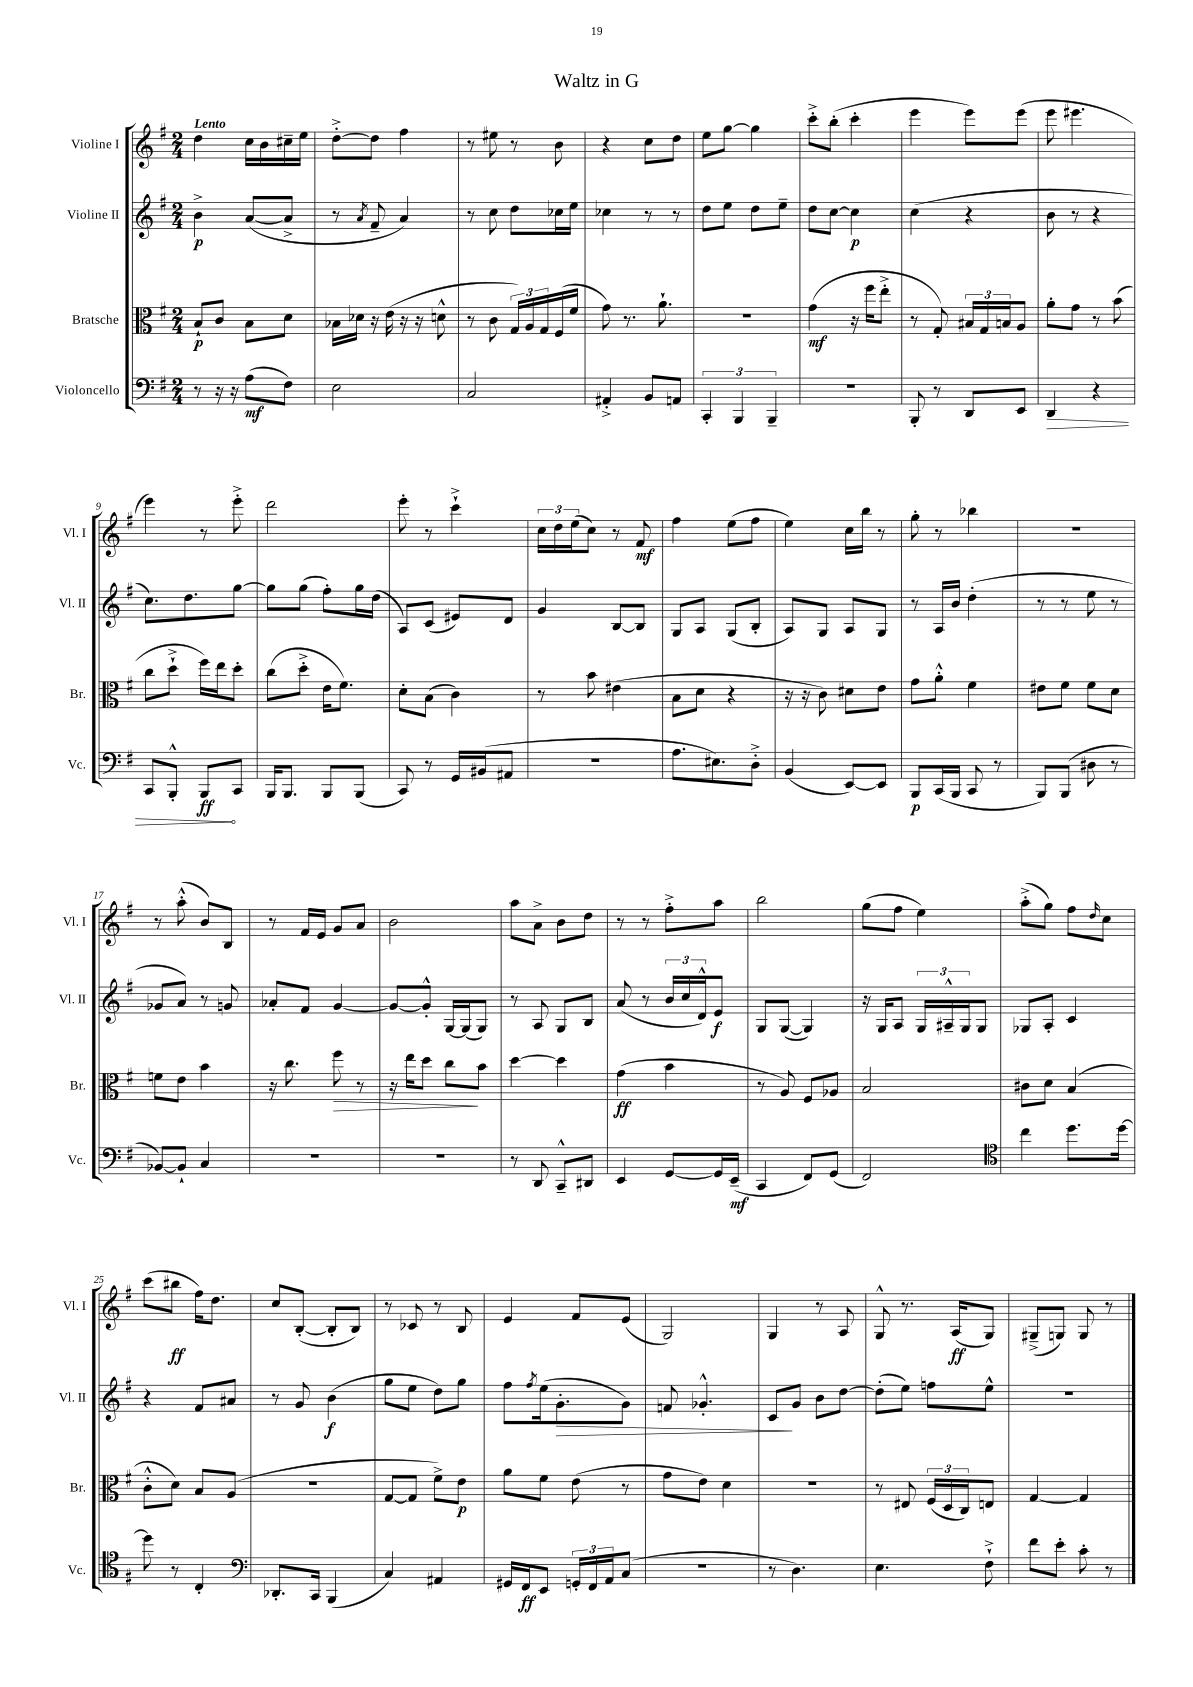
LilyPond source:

\header { title = "Waltz in G" }
<<
\new StaffGroup <<
\new Staff = "s0" \with { instrumentName = "Violine I" shortInstrumentName = "Vl. I" } {
    \clef treble \key g \major \numericTimeSignature \time 2/4 \tempo "Lento"
    d''4 c''16 b'16 cis''16-- e''16 |
    d''8~-.-> d''8 fis''4 |
    r8 eis''8 r8 b'8 |
    r4 c''8 d''8 |
    e''8 g''8~ g''4 |
    c'''8-.-> b''8-.( c'''4-. |
    e'''4 e'''8) e'''8( |
    e'''8 eis'''4. |
    e'''4) r8 e'''8-.-> |
    d'''2 |
    e'''8-. r8 c'''4-!-> |
    \tuplet 3/2 { c''16 d''16 e''16( } c''8) r8 fis'8\mf |
    fis''4 e''8( fis''8 |
    e''4) c''16 b''16 r8 |
    g''8-. r8 bes''4 |
    r2 |
    r8 a''8-.-^( b'8) b8 |
    r8 fis'16 e'16 g'8 a'8 |
    b'2 |
    a''8 a'8-> b'8 d''8 |
    r8 r8 fis''8-.-> a''8 |
    b''2 |
    g''8( fis''8 e''4) |
    a''8-.->( g''8) fis''8 \grace { d''16 } c''8 |
    c'''8( bis''8\ff fis''16) d''8. |
    c''8 b8~-.( b8-. b8) |
    r8 ces'8 r8 b8 |
    e'4 fis'8 e'8( |
    g2) |
    g4 r8 a8 |
    g8-^ r8. a16\ff( g8) |
    gis8--->( g8) g8 r8 \bar "|." |
}
\new Staff = "s1" \with { instrumentName = "Violine II" shortInstrumentName = "Vl. II" } {
    \clef treble \key g \major \numericTimeSignature \time 2/4
    b'4->\p a'8~( a'8-> |
    r8 \acciaccatura { a'8 } fis'8-- a'4) |
    r8 c''8 d''8 ces''16 e''16 |
    ces''4 r8 r8 |
    d''8 e''8 d''8 e''8-- |
    d''8 c''8~ c''4\p |
    c''4( r4 |
    b'8 r8 r4 |
    c''8.) d''8. g''8~ |
    g''8 g''8( fis''8-.) g''16 d''16( |
    a8) c'8( eis'8) d'8 |
    g'4 b8~ b8 |
    g8 a8 g8( b8-. |
    a8) g8 a8 g8 |
    r8 a16 b'16 d''4-.( |
    r8 r8 e''8 r8 |
    ges'8 a'8) r8 g'8 |
    aes'8-. fis'8 g'4~ |
    g'8~ g'8-.-^ g16~ g16( g8) |
    r8 a8 g8 b8 |
    a'8( r8 \tuplet 3/2 { b'16 c''16 d'16-^) } e'8\f |
    g8 g8~( g4) |
    r16 g16 a8 \tuplet 3/2 { g16 ais16---^ g16 } g8 |
    ges8 a8-. c'4 |
    r4 fis'8 ais'8 |
    r8 g'8 b'4\f( |
    g''8 e''8 d''8) g''8 |
    fis''8 \acciaccatura { fis''8 } e''16( g'8.-.\> g'8) |
    f'8 ges'4.-.-^ |
    c'8\! g'8 b'8 d''8~ |
    d''8-.( e''8) f''8 e''8-^ |
    R2 \bar "|." |
}
\new Staff = "s2" \with { instrumentName = "Bratsche" shortInstrumentName = "Br." } {
    \clef alto \key g \major \numericTimeSignature \time 2/4
    b8-!\p c'8 b8 d'8 |
    bes16 des'16 r16 e'16( r16 r16 d'8-^ |
    r8 c'8 \tuplet 3/2 { g16) a16 g16 } fis16( fis'16 |
    g'8) r8. a'8.-! |
    r2 |
    g'4\mf( r16 fis''16 e''8-.-> |
    r8 g8-.) \tuplet 3/2 { bis16 g16 b16 } a8 |
    a'8-. g'8 r8 b'8( |
    c''8 d''8-!-> fis''16) e''16 d''8-. |
    c''8( d''8-.-> e'16 fis'8.) |
    d'8-. b8( c'4) |
    r8 b'8 eis'4( |
    b8 d'8 r4 |
    r16 r16 c'8) dis'8 e'8 |
    g'8 a'8-.-^ fis'4 |
    eis'8 fis'8 fis'8 d'8 |
    f'8 e'8 b'4 |
    r16 c''8. fis''8\> r8 |
    r16 e''16 d''8 c''8\! b'8 |
    d''4~ d''4 |
    g'4\ff( b'4 |
    r8 a8) fis8 aes8 |
    b2 |
    cis'8 d'8 b4( |
    c'8-.-^ d'8) b8 a8( |
    R2 |
    g8~ g8 fis'8->) e'8\p |
    a'8 fis'8 e'8( r8 |
    g'8 e'8) d'4 |
    R2 |
    r8 eis8 \tuplet 3/2 { fis16( d16 c16) } e8 |
    g4~ g4 \bar "|." |
}
\new Staff = "s3" \with { instrumentName = "Violoncello" shortInstrumentName = "Vc." } {
    \clef bass \key g \major \numericTimeSignature \time 2/4
    r8 r16 r16 a8\mf( fis8) |
    e2 |
    c2 |
    ais,4-.-> b,8 a,8 |
    \tuplet 3/2 { c,4-. b,,4 b,,4-- } |
    R2 |
    b,,8-. r8 d,8 e,8 |
    \once \override Hairpin.circled-tip = ##t d,4\> r4 |
    c,8 b,,8-.-^ b,,8\ff\! c,8 |
    b,,16 b,,8. b,,8 b,,8( |
    c,8) r8 g,16 bis,16( ais,8 |
    r2 |
    a8. eis8.) d8-.-> |
    b,4( e,8~) e,8 |
    b,,8\p c,16( b,,16 c,8 r8 |
    b,,8) b,,8( dis8 r8 |
    bes,8~) bes,8-! c4 |
    R2 |
    R2 |
    r8 d,8 c,8---^ dis,8 |
    e,4 g,8~ g,16 e,16--\mf( |
    c,4 fis,8) g,8( |
    fis,2) |
    \clef tenor c''4 d''8. d''16~ |
    d''8 r8 c4-. |
    \clef bass des,8.-. c,16 b,,4( |
    c4) ais,4 |
    gis,16 fis,16\ff e,8 \tuplet 3/2 { g,16-. fis,16 a,16 } c8( |
    R2 |
    r8 d4.) |
    e4. fis8-!-> |
    fis'8 e'8-. c'8-. r8 \bar "|." |
}
>>
>>
